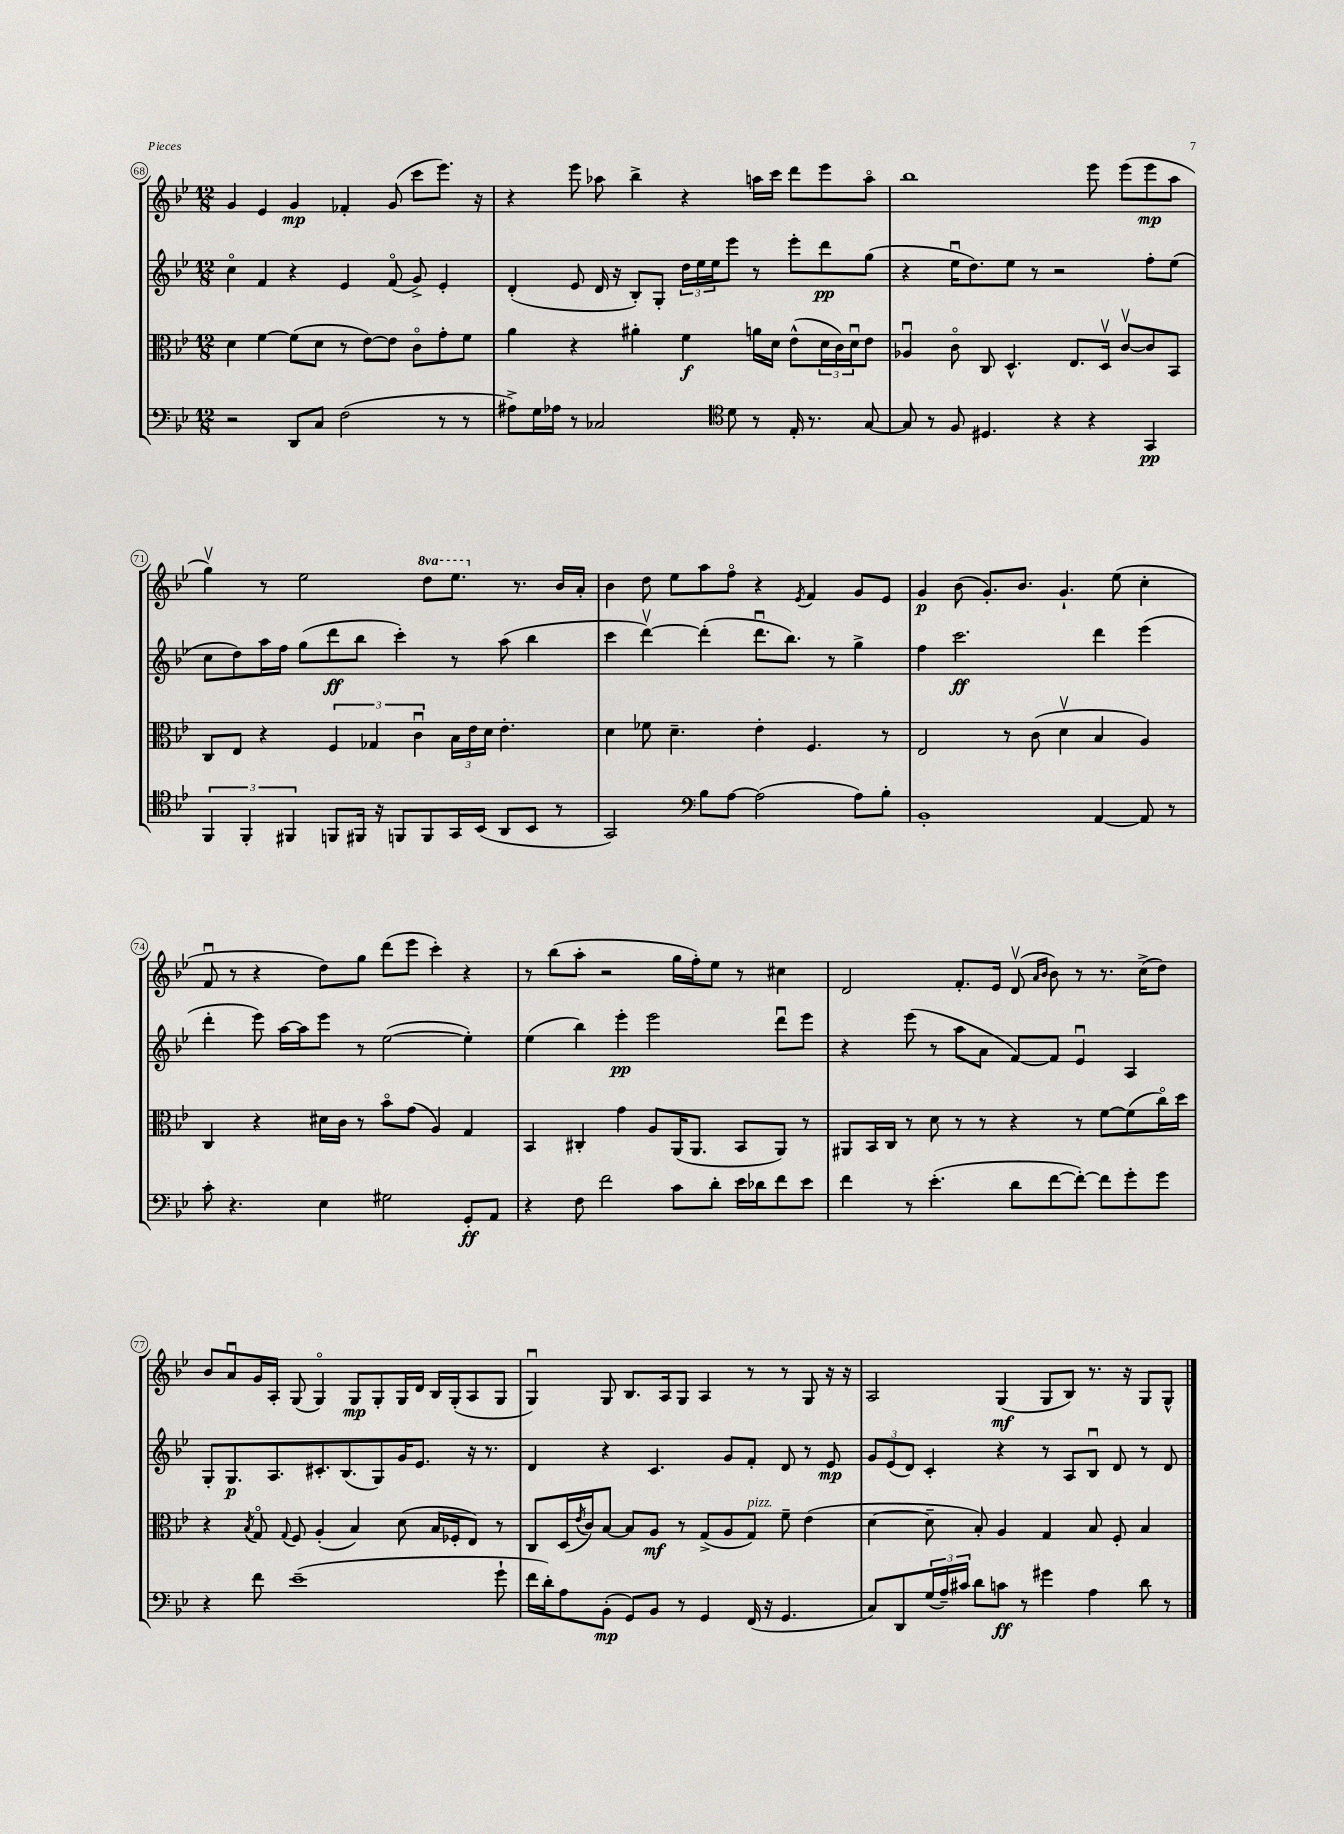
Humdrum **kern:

**kern	**kern	**kern	**kern
*staff4	*staff3	*staff2	*staff1
*clefF4	*clefC3	*clefG2	*clefG2
*k[b-e-]	*k[b-e-]	*k[b-e-]	*k[b-e-]
*M12/8	*M12/8	*M12/8	*M12/8
2r	4d	4cco	4g
.	[4f	4f	4e-
8DD	(8f]	4r	4g
8C	8d	.	.
(2F	8r	4e-	4f-'
.	[8e-)	.	.
.	8e-]	(8fo	(8g
.	8co	8g^)	8ccc
8r	8g'	4e-'	8.eee-)
8r	8f	.	.
.	.	.	16r
=	=	=	=
8A#^)	4a	(4d'	4r
16G	.	.	.
16A-	.	.	.
8r	4r	8e-	8eee-
2C-	.	16d	8aa-
.	.	16r	.
.	4a#'	8B-')	4bb-^
.	.	8G'	.
.	4f	24dd	4r
.	.	24ee-	.
.	.	24ee-	.
*clefC4	*	*	*
8d	.	8eee-	.
8r	16a	8r	16aa
.	16d	.	16ccc
16E-'	(8e-^^	8eee-'	8ddd
8.r	.	.	.
.	24d	8ddd	8eee-
.	24c)	.	.
.	24du	.	.
[8G	8e-	(8gg	8aao
=	=	=	=
8G]	4A-u	4r	1bb-
8r	.	.	.
8F	8co	16ee-u	.
.	.	8.dd)	.
4.D#	8C	.	.
.	4.D^^	8ee-	.
.	.	8r	.
4r	.	2r	.
.	8.E-	.	.
4r	.	.	8eee-
.	16Dv	.	.
.	[8cv	.	(8eee-
4GG	8c]	8ff'	8eee-
.	8BB-	(8ee-	8aa
=	=	=	=
6FF	8C	8cc	4ggv)
.	8E-	8dd)	.
6FF'	.	.	.
.	4r	16aa	8r
.	.	16ff	.
6FF#	.	.	.
.	.	(8gg	2ee-
8FF	6F	8ddd	.
16FF#	.	8bb-	.
.	6G-	.	.
16r	.	.	.
8FF	.	4ccc')	.
.	6cu	.	.
8FF	.	.	8ddd
16GG	24B-	8r	8.eee-
.	24e-	.	.
(16BB-	.	.	.
.	24d	.	.
8AA	4.e-'	(8aa	.
.	.	.	8.r
8BB-	.	4bb-	.
8r	.	.	16b-
.	.	.	16a'
=	=	=	=
2GG)	4d	4ccc	4b-
.	8f-	[4dddv)	8dd
.	4.d~	.	8ee-
*clefF4	*	*	*
8B-	.	(4ddd']	8aa
[8A	.	.	8ffo
(2A]	4e-'	8.dddu	4r
.	.	8.bb-)	.
.	.	.	8qe-
.	4.F	.	4f
.	.	8r	.
8A)	.	4gg^	8g
8B-'	8r	.	8e-
=	=	=	=
1BB-'	2E-	4ff	4g
.	.	2.ccc	(8b-
.	.	.	8.g')
.	8r	.	.
.	.	.	8.b-
.	(8c	.	.
.	4dv	.	4.g`
[4AA	4B-	4ddd	.
.	.	.	(8ee-
8AA]	4A)	(4eee-	4cc'
8r	.	.	.
=	=	=	=
8c'	4C	4ddd'	8fu
4.r	.	.	8r
.	4r	8eee-)	4r
.	.	[16aa	.
.	.	16aa]	.
4E-	16d#	8eee-	8dd)
.	16c	.	.
.	8r	8r	8gg
2G#	8b-o	([2ee-	(8ddd
.	(8g	.	8eee-
.	4A)	.	4ccc')
8GG'	4G	4ee-'])	4r
8AA	.	.	.
=	=	=	=
4r	4BB-	(4ee-	8r
.	.	.	(8bb-
8F	4C#'	4bb-)	8aa'
2f	.	.	2r
.	4g	4eee-'	.
.	8A	2eee-	.
8c	(16AA	.	16gg
.	8.AA	.	16ff')
8d'	.	.	8ee-
16e-	8BB-	.	8r
16d-	.	.	.
8f	8AA)	8dddu	4cc#
8e-	8r	8eee-	.
=	=	=	=
4f	8AA#	4r	2d
.	16BB-	.	.
.	16C	.	.
8r	8r	(8eee-	.
(4.e-'	8d	8r	.
.	8r	8aa	8.f'
.	8r	8a	.
.	.	.	16e-
8d	4r	[8f)	(8dv
.	.	.	16qqa
.	.	.	16qqb-
[8f	.	8f]	8b-)
8f'_)	8r	4e-u	8r
8f]	[8f	.	8.r
8g'	(8f]	4A	.
.	.	.	(16cc^
8g	16cco)	.	8dd)
.	16dd	.	.
=	=	=	=
4r	4r	8G'	8b-
.	.	8.G	8au
.	8qB-	.	.
8f	8Go	.	16g
.	.	8.A	16A'
.	8qqG	.	.
(1e-~	8F	.	(8G
.	(4A'	8.c#'	4Go)
.	.	(8.B-	.
.	4B-)	.	8G
.	.	8G)	8G'
.	(8d	16g	16G
.	.	8.e-	16d
.	16B-	.	16B-
.	16F-'	.	(16G'
.	8E-)	16r	8A
.	.	8.r	.
8g`	8r	.	8G
=	=	=	=
16f	8C	4d	4Gu)
16d')	.	.	.
8A	(16D	.	.
.	8qe-	.	.
.	16c)	.	.
(8BB-'	[8B-	4r	8G
8GG)	8B-]	.	8.B-
8BB-	8A	4.c	.
.	.	.	16A
8r	8r	.	8G
4GG	(8G^	.	4A
.	8A	8g	.
(16FF	8G)	8f'	8r
16r	.	.	.
4.GG	8f~	8d	8r
.	(4e-	8r	8G
.	.	8e-	16r
.	.	.	16r
=	=	=	=
8C)	[4d	12g	2A
.	.	(12e-	.
8DD	.	.	.
.	.	12d)	.
(24G	8d~]	4c'	.
24A~)	.	.	.
24c#	.	.	.
8d	8B-')	.	.
8c	4A	4r	(4G
8r	.	.	.
4g#	4G	8r	8G
.	.	8A	8B-)
4A	8B-	8B-u	8.r
.	8F'	8d	.
.	.	.	16r
8d	4B-	8r	8G
8r	.	8d	8G^^
==	==	==	==
*-	*-	*-	*-
